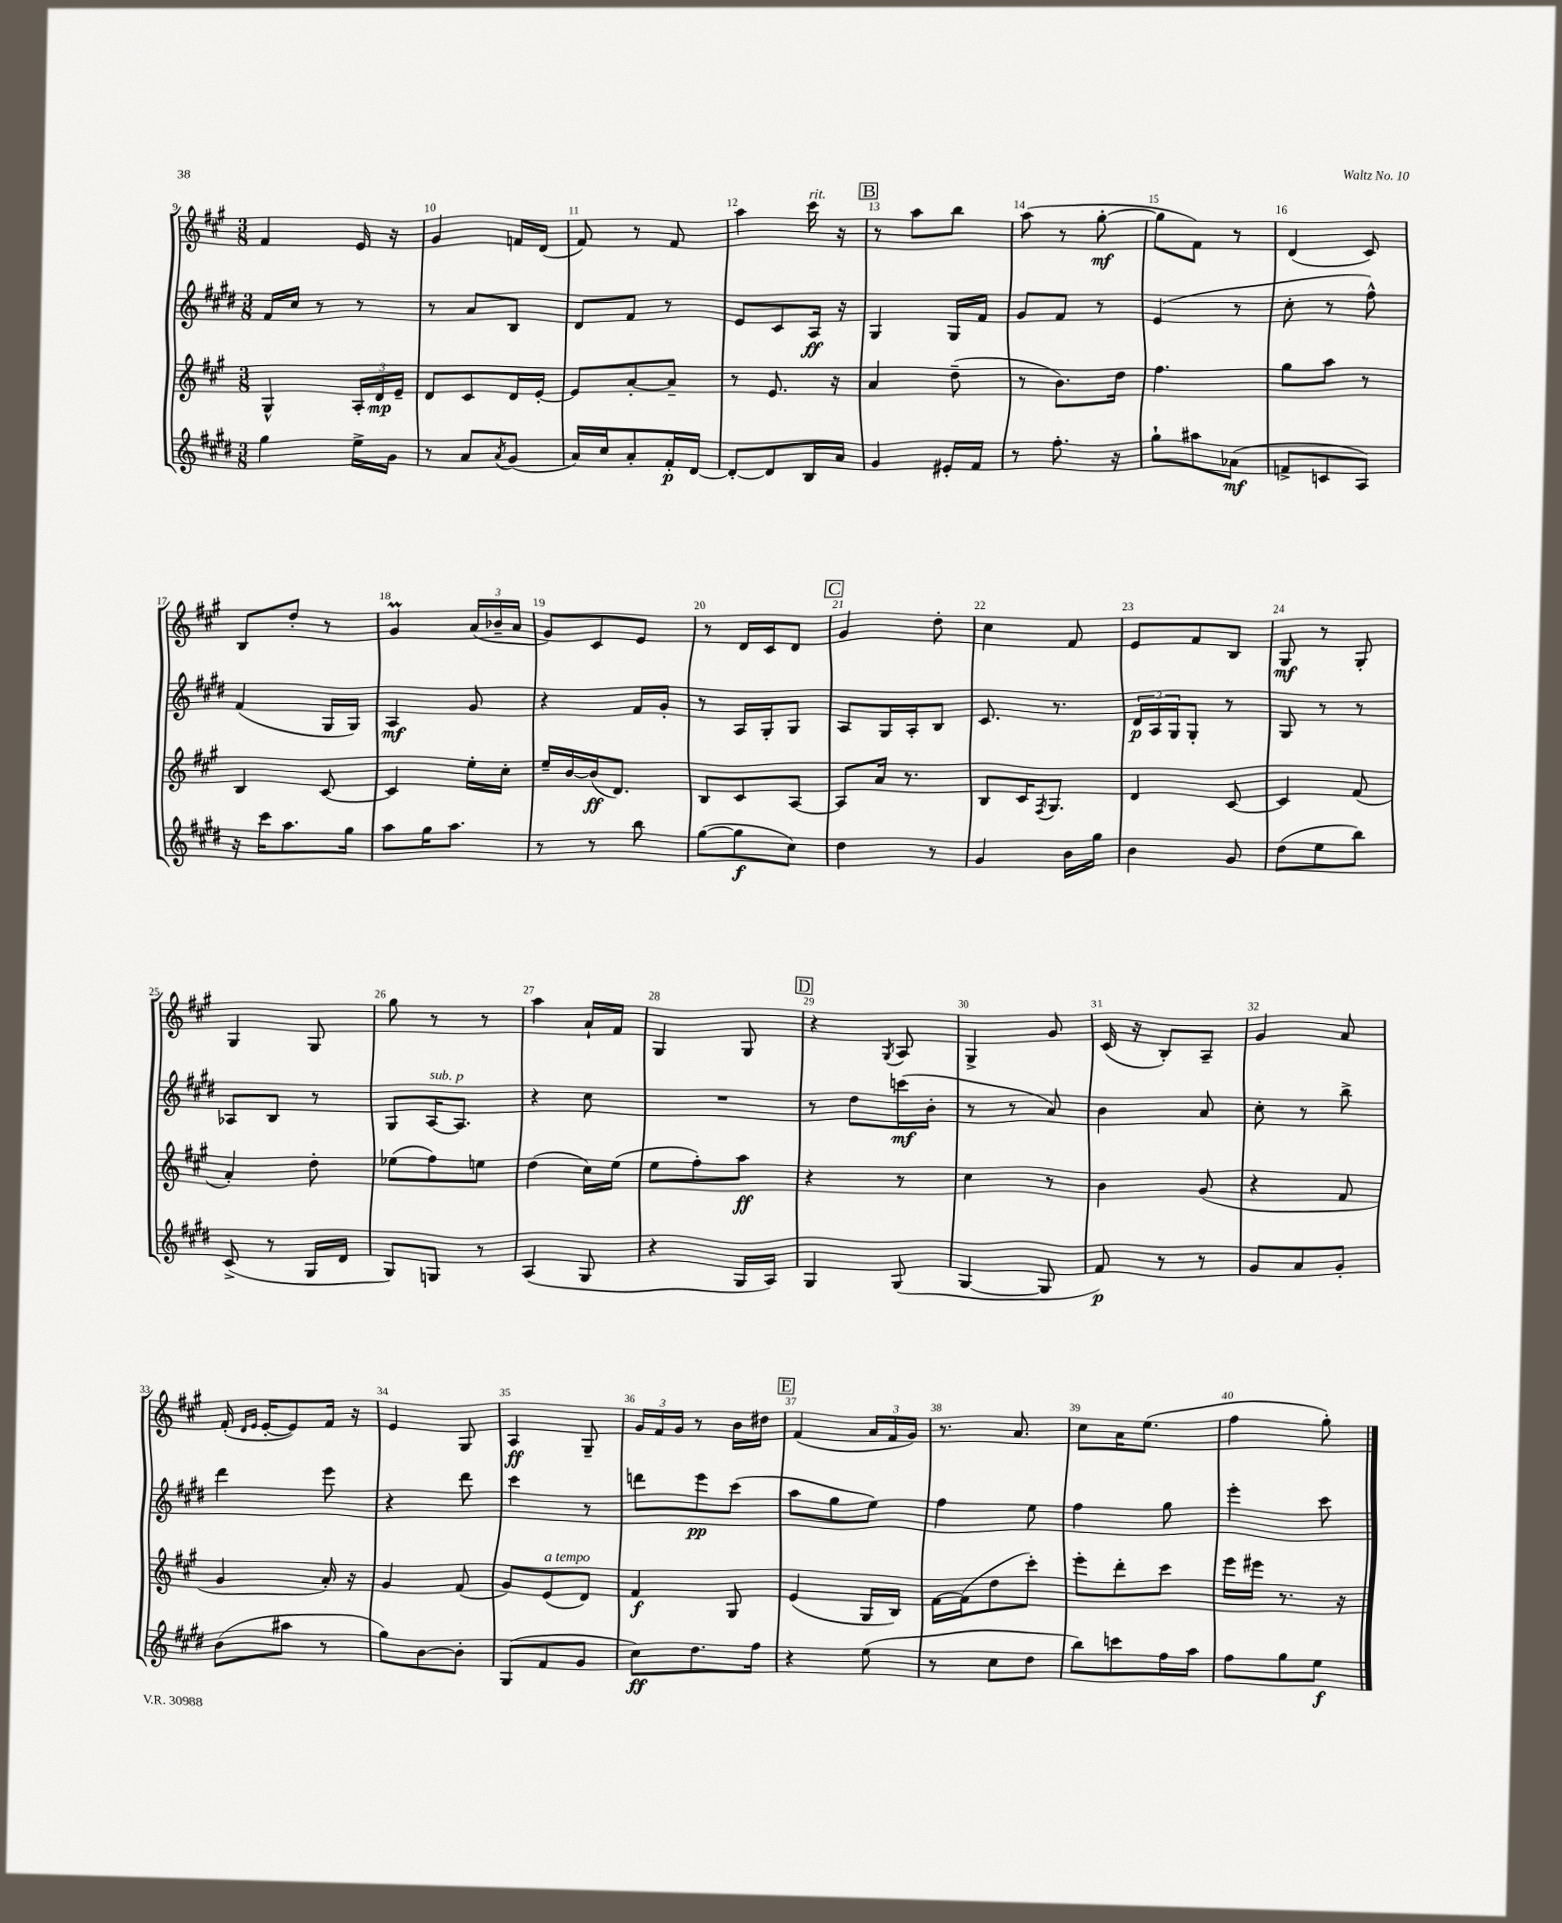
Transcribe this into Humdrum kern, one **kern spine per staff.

**kern	**kern	**kern	**kern
*staff4	*staff3	*staff2	*staff1
*clefG2	*clefG2	*clefG2	*clefG2
*k[f#c#g#d#]	*k[f#c#g#]	*k[f#c#g#d#]	*k[f#c#g#]
*M3/8	*M3/8	*M3/8	*M3/8
4gg#	4G#^^	16f#	4f#
.	.	16cc#	.
.	.	8r	.
16ee^	24A'	8r	16e
.	24d	.	.
16g#	.	.	16r
.	24e~	.	.
=	=	=	=
8r	8d	8r	4g#
8a	8c#	8a	.
8qa	.	.	.
(8g#	16d	8B	16f
.	[16e'	.	(16d
=	=	=	=
16a)	8e]	8d#	8f#)
16cc#	.	.	.
8a'	[8a'	8f#	8r
16f#'	8a~]	8r	8f#
[16d#	.	.	.
=	=	=	=
8d#'_	8r	8e	4aa
8d#]	8.e	8c#	.
16B	.	16A	16ccc#
16a	16r	16r	16r
=	=	=	=
4g#	4a	4G#	8r
.	.	.	8aa
16e#'	(8dd~	16G#	8bb
16f#	.	16f#	.
=	=	=	=
8r	8r	8g#	(8aa
8.ff#'	8.b)	8f#	8r
.	.	8r	[8gg#'
16r	16dd	.	.
=	=	=	=
8gg#`	4.ff#	(4e	8gg#]
8aa#	.	.	8f#)
(8a-	.	8r	8r
=	=	=	=
8f^	8gg#	8cc#'	(4d
8c	8aa	8r	.
8A)	8r	8ff#^^)	8c#)
=	=	=	=
16r	4B	(4f#	8B
16ccc#	.	.	.
8.aa	.	.	8dd'
.	[8c#	16G#	8r
16gg#	.	16G#)	.
=	=	=	=
8aa	4c#]	4A	4g#
16gg#	.	.	.
8.aa	.	.	.
.	16ee'	8g#	(24a
.	.	.	24b-~
.	16cc#'	.	.
.	.	.	24a
=	=	=	=
8r	16ee~	4r	8g#)
.	[16b	.	.
8r	(16b]	.	8c#
.	8.d)	.	.
8bb	.	16f#	8e
.	.	16g#'	.
=	=	=	=
([8gg#	8B	8r	8r
8gg#]	8c#	16A	16d
.	.	16G#'	16c#
8cc#)	[8A	8G#	8d
=	=	=	=
4dd#	8A]	8A	4g#
.	16a	16G#	.
.	8.r	16A'	.
8r	.	8B	8dd'
=	=	=	=
4g#	8B	8.c#	4cc#
.	16c#	.	.
.	8qF#	.	.
.	8.G#	8.r	.
16b	.	.	8f#
16gg#	.	.	.
=	=	=	=
4b	4d	24d#	8e
.	.	24A	.
.	.	24G#	.
.	.	8G#'	8f#
8g#	[8c#	8r	8B
=	=	=	=
(8dd#	4c#]	8G#	8G#
8ee	.	8r	8r
8bb)	(8f#	8r	8G#'
=	=	=	=
(8c#^	4a')	8A-	4G#
8r	.	8B	.
16G#	8dd'	8r	8G#
16d#	.	.	.
=	=	=	=
8G#)	(8ee-	8G#	8gg#
8G	8ff#)	[16A	8r
.	.	8.A]	.
8r	8ee	.	8r
=	=	=	=
(4A	(4dd	4r	4aa
8G#	16cc#)	8cc#	16a`
.	(16ee	.	16f#
=	=	=	=
4r	8ee	4.r	4G#
.	8ff#')	.	.
16G#	8aa	.	8G#
16A)	.	.	.
=	=	=	=
4G#	4r	8r	4r
.	.	8dd#	.
.	.	.	8qG#
(8G#	8r	(16ccc	8A
.	.	16b'	.
=	=	=	=
[4G#	4cc#	8r	4G#^
.	.	8r	.
8G#]	8r	8a)	8g#
=	=	=	=
8f#)	4b	4b	(16c#
.	.	.	16r
8r	.	.	8B')
8r	(8g#	8a	8A~
=	=	=	=
8g#	4r	8cc#'	4g#
8a	.	8r	.
8g#'	8f#	8bb^	8a
=	=	=	=
(8b	4g#	4ddd#	(16f#'
.	.	.	16qqd
.	.	.	16qqe
.	.	.	[16e'
8aa#	.	.	8e])
8r	16a')	8eee	16f#
.	16r	.	16r
=	=	=	=
8gg#)	4g#	4r	4e
[8b	.	.	.
8b']	(8f#	8ddd#	8G#
=	=	=	=
(8G#	8g#)	4ccc#	4A
8f#	(8e	.	.
8g#	8d)	8r	8G#~
=	=	=	=
8cc#)	4f#	8ddd	24g#
.	.	.	24f#
.	.	.	24g#
8.dd#	.	8eee	8r
.	8G#	(8ccc#	16b
16ff#	.	.	16dd#
=	=	=	=
4r	(4e	8aa	(4f#
.	.	8gg#	.
(8ee	16G#	8ee)	24a
.	.	.	24f#
.	16B)	.	.
.	.	.	24g#)
=	=	=	=
8r	[16f#	4ff#	8.r
.	(16f#]	.	.
8cc#	8dd	.	.
.	.	.	8.a
8dd#	8ccc#')	8ee	.
=	=	=	=
8bb)	8eee'	4ff#	8cc#
8ccc	8ddd'	.	16a
.	.	.	(8.ee
16ff#	8ccc#	8gg#	.
16aa	.	.	.
=	=	=	=
8ff#	16eee	4eee'	4ff#
.	16eee#	.	.
8gg#	8.r	.	.
8ee	.	8ccc#	8gg#')
.	16r	.	.
==	==	==	==
*-	*-	*-	*-
